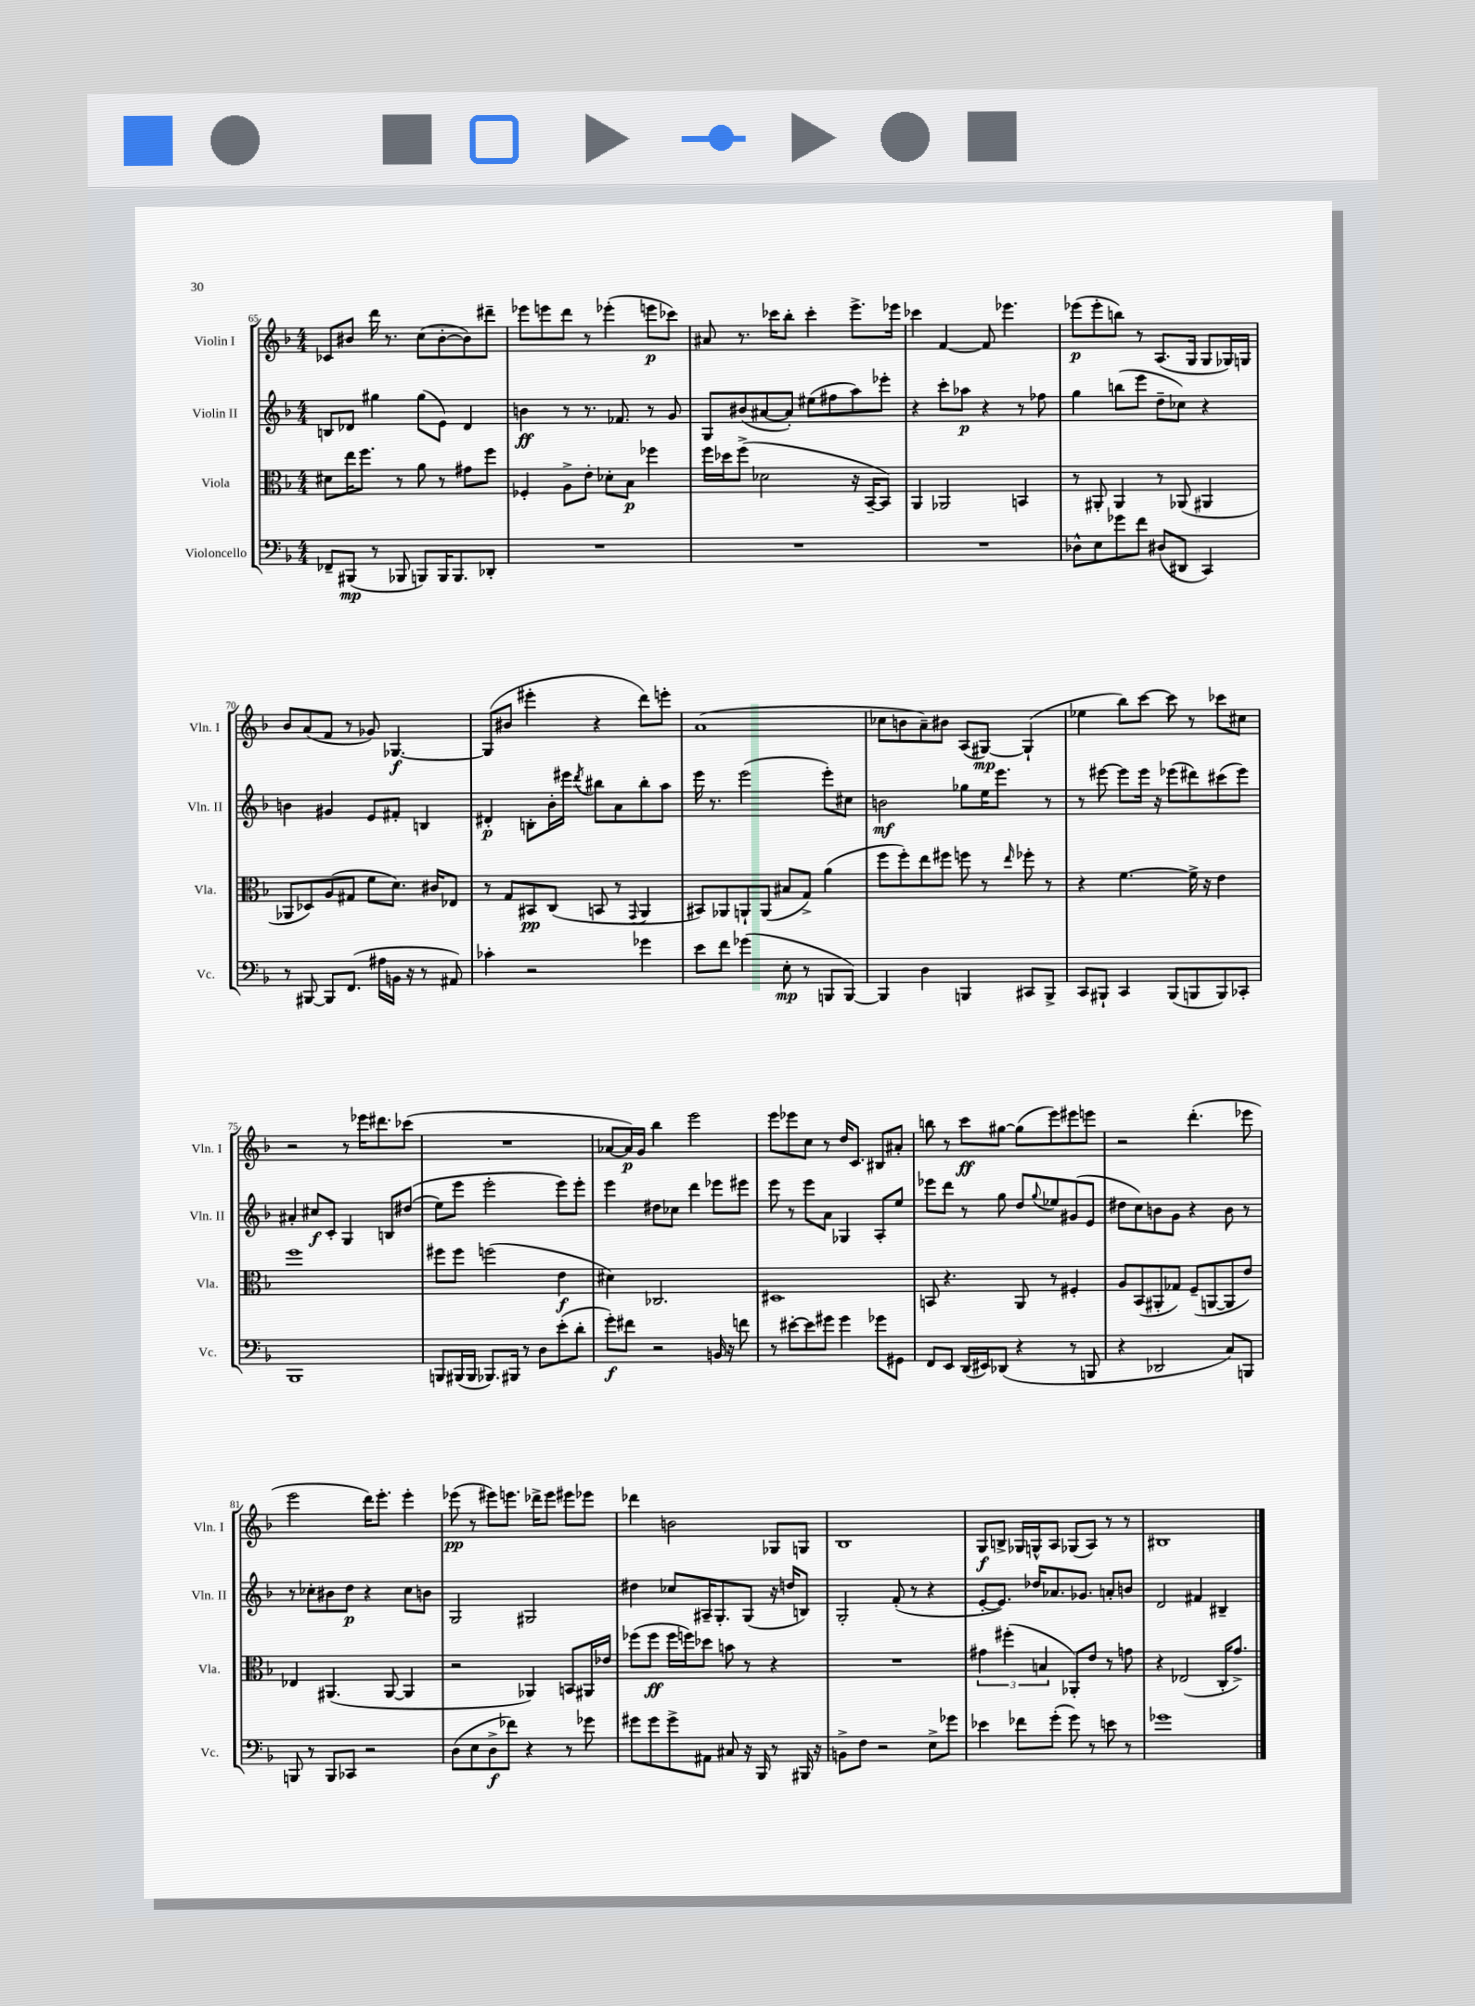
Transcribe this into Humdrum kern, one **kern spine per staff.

**kern	**kern	**kern	**kern
*staff4	*staff3	*staff2	*staff1
*clefF4	*clefC3	*clefG2	*clefG2
*k[b-]	*k[b-]	*k[b-]	*k[b-]
*M4/4	*M4/4	*M4/4	*M4/4
8FF-~/L	8d#\L	8B/L	8c-/L
(8BBB#/J	16ee\K	8d-/J	8b#/J
.	8.ff\J	.	.
8r	.	4gg#\	16ddd\
.	.	.	8.r
8BBB-/	8r	.	.
8BBB/L)	8a\	(8gg#\L	(8cc\L
16BBB/K	8r	8e\J)	[8b#'\
8.BBB/	.	.	.
.	8g#\L	4d-/	8b#\])
8DD-'/J	8ff\J	.	8ddd#~\J
=	=	=	=
1r	4F-'/	4b\	8eee-\L
.	.	.	8eee\
.	8A^\L	8r	8ddd\J
.	8e'\J	8.r	8r
.	8d-'\L	.	(4eee-'\
.	.	8.f-/	.
.	8B-\J	.	.
.	4ff-\	8r	8eee\L
.	.	8g/	8ccc-\J)
=	=	=	=
1r	16ff\LL	8G/L	8a#/
.	16dd-\J	.	.
.	(8ff^\J	(8b#/	8.r
.	2d-\	[8a#/	.
.	.	.	16ccc-\LK
.	.	8a#'/]J)	8bb-'\J
.	.	(8ee#\L	4ccc-'\
.	.	8ff#\	.
.	16r	8aa\)	8.eee^\L
.	[16BB-~/LK	.	.
.	8BB-/]J)	8eee-'\J	.
.	.	.	16eee-\Jk
=	=	=	=
1r	4AA/	4r	4ccc-\
.	2AA-/	8ccc'\L	[4f/
.	.	8aa-\J	.
.	.	4r	8f/]
.	.	.	4.eee-\
.	4BB/	8r	.
.	.	8ff-\	.
=	=	=	=
8D-^^\L	8r	4gg\	(8eee-\L
8E\	8AA#'/	.	8eee-'\
8g-\	4AA#/	(8bb\L	8bb\J)
8f\J	.	8eee\J	8r
(8D#/L	8r	8dd~\L	(8.A/L
8DD#/J	(8AA-/	8cc-\J)	.
.	.	.	16G/Jk
4CC/)	4AA#/	4r	8G/L
.	.	.	16G-/L)
.	.	.	16G/JJ
=	=	=	=
8r	8AA-/L	4b\	8b-/L
[8BBB#/	8D-/)	.	(8a/
8BBB#/]L	(8A/	4g#/	8f/J
(8.FF/J	8G#/J	.	8r
.	8f\L	8e/L	8g-/)
16A#\LL	.	.	.
16BB\JJ	8.d\J)	8f#'/J	[4.G-/
16r	.	.	.
8r	.	4B/	.
.	16c#/LK	.	.
8AA#/)	8E-/J	.	.
=	=	=	=
4c-'\	8r	4d#'/	(8G-/]L
.	8G/L	.	8b#/J
2r	8BB#/	8B'\L	4eee#'\
.	(8C/J	16b-'\L	.
.	.	16eee#\JJ	.
.	.	8qddd/	.
.	8BB/	8bb#\L	4r
.	8r	8a\	.
.	8qqGG/	.	.
4g-\	4AA/	8bb#'\	8ddd\L)
.	.	8aa\J	8eee'\J
=	=	=	=
8e\L	8BB#/L)	16eee\	(1a
.	.	8.r	.
8f\J	8AA-/	.	.
(4g-\	8AA`/	(2eee\	.
.	(8AA/J	.	.
8E'\	8B#/L	.	.
8r	8G^/J)	.	.
8BBB/L	(4a\	8eee'\L)	.
[8BBB/J)	.	8cc#\J	.
=	=	=	=
4BBB/]	8ff\L	2b\	8cc-\L
.	8ff'\)	.	8b\
4D\	8ee\	.	8a~\)
.	8ff#\J	.	8b#\J
4BBB/	8ff\	8gg-\L	(8A/L
.	8r	16ee\K	[8G#/J)
.	.	8.eee\J	.
.	16qqee/	.	.
8CC#/L	8ff-'\	.	(4G#`/]
8BBB^/J	8r	8r	.
=	=	=	=
8CC/L	4r	8r	4ee-\
8BBB#`/J	.	[8eee#\	.
4CC/	[4.f\	8eee#\]L	8bb-\L)
.	.	16eee#\Jk	[8ccc\J
.	.	16r	.
(8BBB#/L	.	(8eee-\L	8ccc\]
8BBB/	16f^\]	8ddd#\)	8r
.	16r	.	.
8BBB/)	4e\	(8ccc#\	8ccc-\L
8CC-'/J	.	8eee-\J)	8cc#\J
=	=	=	=
1BBB-	1ff	4a#'/	2r
.	.	8cc#/L	.
.	.	8c'/J	.
.	.	4G/	8r
.	.	.	16eee-\LK
.	.	.	8.ddd#\
.	.	8B/L	.
.	.	&((8dd#/J	(8ccc-\J
=	=	=	=
8BBB/L	8ff#\L	8ee\L)	1r
(16BBB#/L	8ff#\J	8eee\J	.
16BBB#/JJ	.	.	.
8.BBB-/L)	(2ff\	2eee'\	.
16BBB#/Jk	.	.	.
8r	.	.	.
8D\L	.	.	.
(8e'\	4e\	8eee\L&)	.
8d'\J	.	8eee'\J	.
=	=	=	=
8g'\L)	4d#\)	4eee\	[8a-/L
8f#\J	.	.	16a-/]L)
.	.	.	16g/JJ
2r	2.C-/	8dd#\L	4bb-\
.	.	8cc-\J	.
.	.	4ddd\	2eee\
16BB/	.	8eee-\L	.
16r	.	.	.
8f\	.	8eee#\J	.
=	=	=	=
8r	1D#	8eee\	8eee\L
[8e#'\L	.	8r	8eee-\
8e#\]	.	8eee\L	8cc\J
8g#\J	.	8a\J	8r
4g#\	.	4G-/	16dd/LK
.	.	.	8.c/J
8g-\L	.	8A'/L	8B#/L
8GG#\J	.	8ee/J	8a#'/J
=	=	=	=
8FF/L	8BB/	8eee-\L	8bb\
8EE/J	4.r	8ddd\J	8r
(16DD/LL	.	8r	8ccc\L
16EE#/J)	.	.	.
(8DD-/J	.	8gg\	[8gg#\J
4r	8AA/	8dd/L	(8gg#\]L
.	.	8qqgg/	.
.	8r	8ee-/	8eee\)
8r	4F#'/	(8g#/	8eee#\
8BBB/	.	8e/J	8eee\J
=	=	=	=
4r	8A/L	8dd#\L	2r
.	(8BB-/	8cc\)	.
2DD-/	8AA#'/	8b\	.
.	8G-/J)	8g\J	.
.	(8F~/L	4r	(4.ddd'\
.	[8AA/	.	.
8C/L)	8AA/]	8b\	.
8BBB/J	8e/J)	8r	8eee-\
=	=	=	=
8BBB/	4E-/	8r	2eee\
8r	.	8cc-'\L	.
8BBB/L	(4.AA#/	8b#\	.
8CC-/J	.	8dd\J	.
2r	.	4r	16ddd\LK)
.	.	.	8.eee'\J
.	[8AA#/	.	.
.	4AA#/]	8cc-\L	4eee'\
.	.	8b\J	.
=	=	=	=
(8D\L	2r	2G/	(8eee-\
8E\	.	.	8r
8D^\	.	.	8eee#\L)
8f-\J)	.	.	8.eee\J
4r	4AA-/)	2G#/	.
.	.	.	16ddd-^\LK
.	.	.	8eee\J
8r	8BB/L	.	8eee#\L
8g-\	16AA#/L	.	8eee-\J
.	16e-/JJ	.	.
=	=	=	=
8g#\L	(8ff-\L	4dd#\	4ddd-\
8g#\	8ff-\J	.	.
8g#^\	16ff-\LL	8cc-/L	2b\
.	16ff\J)	.	.
8AA#\J	8dd-\J	16A#~/K	.
.	.	8.G'/	.
8C#/	8b\	.	.
16r	8r	(8G/J	.
16BBB-/	.	.	.
8r	4r	16r	8G-/L
.	.	16dd/LK	.
16BBB#/	.	8B/J)	8G/J
16r	.	.	.
=	=	=	=
8BB^\L	1r	2G'/	1B-
8F\J	.	.	.
2r	.	.	.
.	.	(8f'/	.
.	.	8r	.
8E^\L	.	4r	.
8g-\J	.	.	.
=	=	=	=
4e-\	6g#\	[8e'/L	8G/L
.	.	8.e/]J)	8B^/J
.	(6ff#'\	.	.
8f-\L	.	.	16G-/LL
.	.	16dd-/LK	16G^^/J
.	6B/	.	.
(8g'\J	.	8.a-/	8A/J
8g\)	8AA-'/L)	.	(8G-/L
.	.	8.g-/J	.
8r	8e/J	.	8A/J)
8e\	8r	8a'/L	8r
8r	8g\	8b/J	8r
=	=	=	=
1g-	4r	2d/	1B#
.	(2E-/	.	.
.	.	4f#/	.
.	16C'/LK	4B#~/	.
.	8.g^/J)	.	.
==	==	==	==
*-	*-	*-	*-
